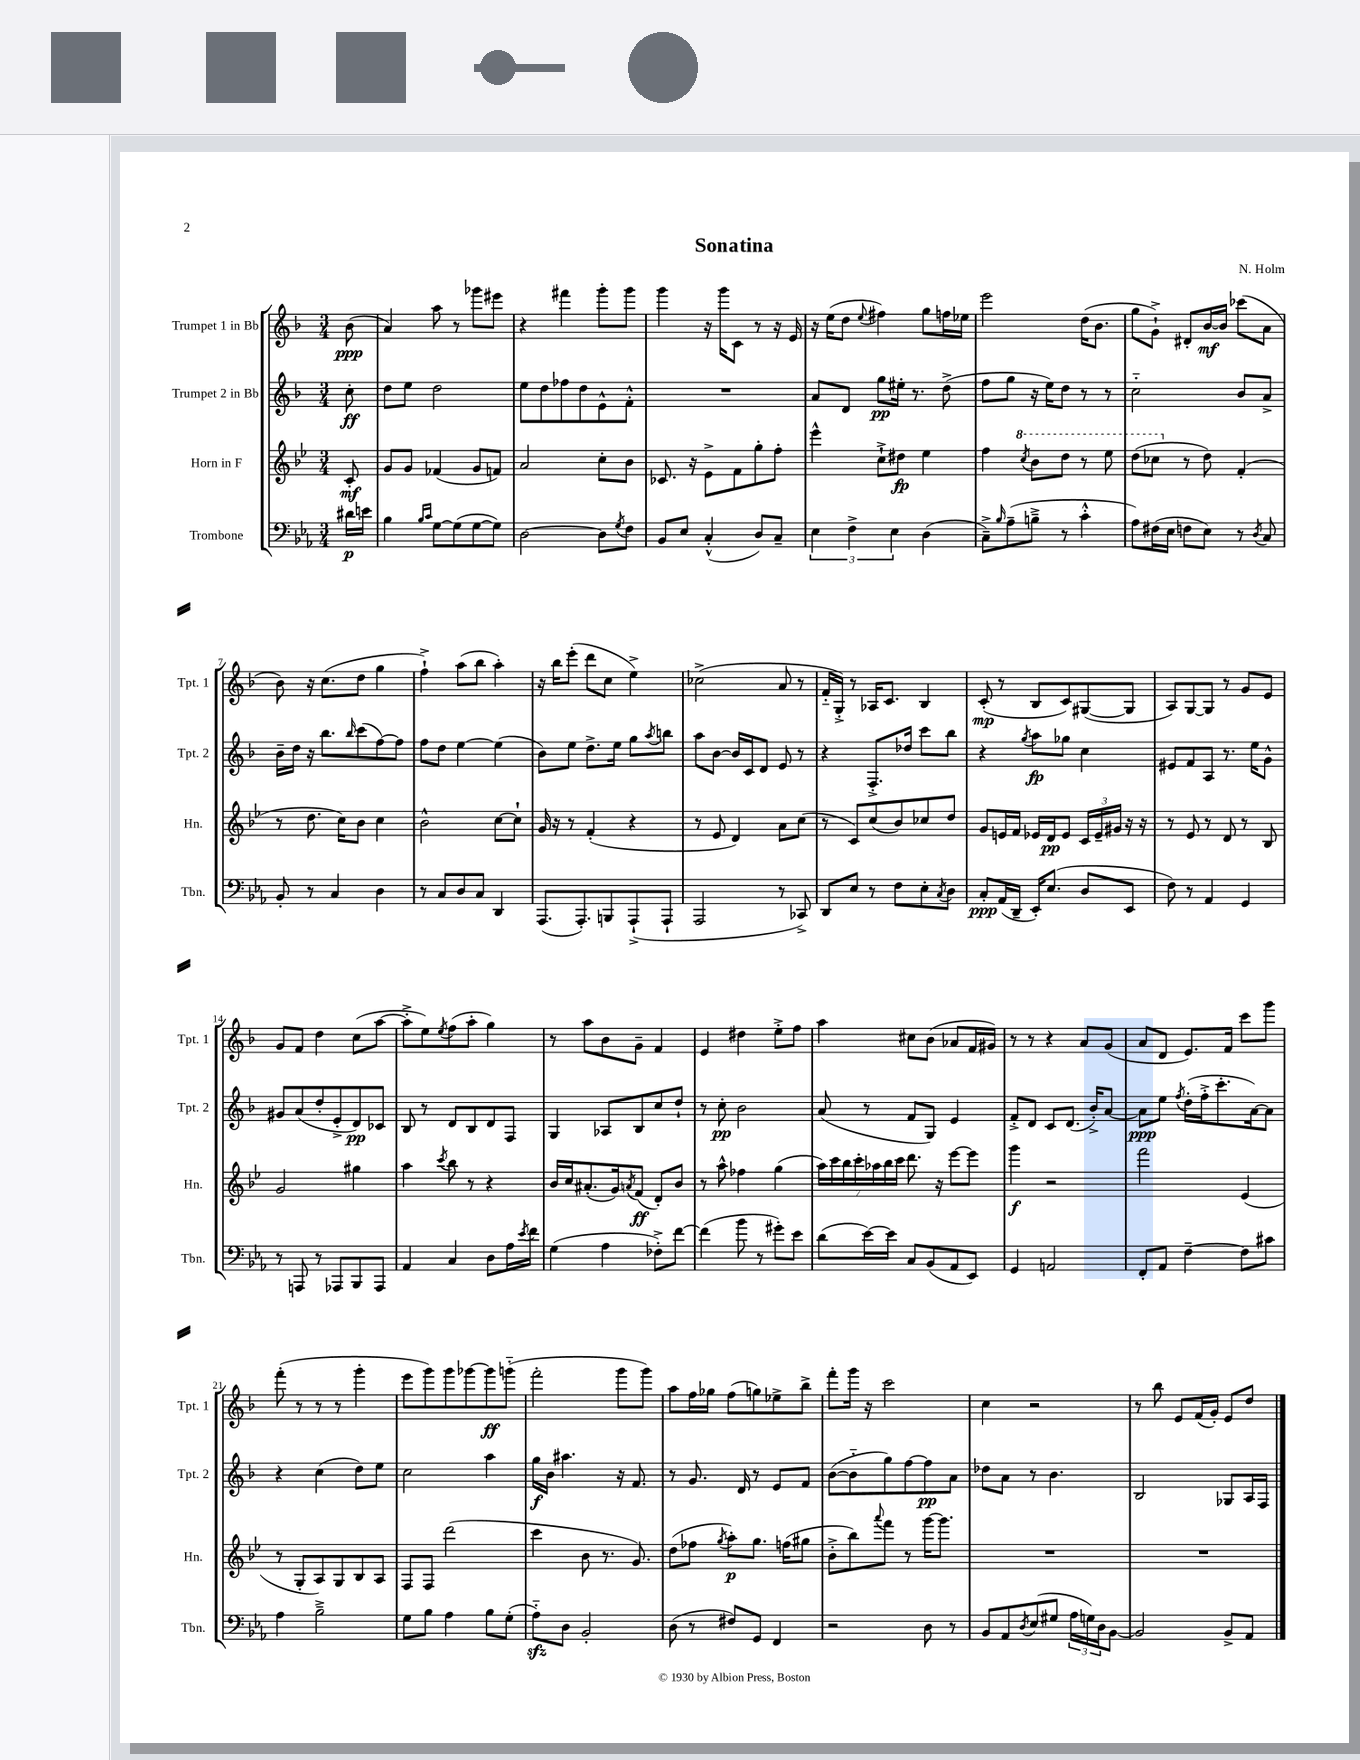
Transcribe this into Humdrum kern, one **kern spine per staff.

**kern	**kern	**kern	**kern
*staff4	*staff3	*staff2	*staff1
*clefF4	*clefG2	*clefG2	*clefG2
*k[b-e-a-]	*k[b-e-]	*k[b-]	*k[b-]
*M3/4	*M3/4	*M3/4	*M3/4
16d#	8c'	8cc'	(8b-
16e	.	.	.
=	=	=	=
4B-	8g	8dd	4a)
.	8g	8ee	.
16qqB-	.	.	.
16qqc	.	.	.
[8G	(4f-	2dd	8aa
(8G]	.	.	8r
[8G	8g	.	8ggg-
8G])	8f)	.	8eee#
=	=	=	=
[2D	2a	8ee	4r
.	.	8dd	.
.	.	8ff-	4fff#
.	.	8dd	.
8D]	8cc'	8e^^	8ggg'
8qG	.	.	.
8F	8b-	8f'^^	8ggg
=	=	=	=
8BB-	8.c-	2.r	4ggg
8E-	.	.	.
.	16r	.	.
(4C'^^	8e-^	.	16r
.	.	.	16ggg
.	8f	.	8c
8D)	8gg'	.	8r
8C~	8ff'	.	16r
.	.	.	16e
=	=	=	=
6E-	4eee-^^	8a	16r
.	.	.	(16ee
.	.	8d	8dd
6F^	.	.	.
.	.	.	8qqee
.	8cc`^	8gg	4ff#)
6E-	.	.	.
.	8dd#	16ee#'	.
.	.	8.r	.
(4D	4ee-	.	8gg
.	.	(8dd^	16ff
.	.	.	16ee-
=	=	=	=
8C~^)	4ff	8ff	2eee
16qqB-	.	.	.
(8A-~	.	8gg	.
.	8qccc	.	.
8B~^	8bb-	16r	.
.	.	16ee)	.
8r	8ddd	8dd	.
4c'^^	8r	8r	(16dd
.	.	.	8.b-
.	8eee-	8r	.
=	=	=	=
8A-)	(8ddd	2cc'~	8gg
(16F#	8ccc-	.	8g`^)
16E-	.	.	.
8F	8r	.	8d#'
8E-)	8dd)	.	[16b-
.	.	.	16b-]
8r	(4f'	8b-	(8ccc-
8qD	.	.	.
8C	.	8a^	8a
=	=	=	=
8BB-'	8r	16b-~	8b-)
.	.	16dd	.
8r	8.dd	16r	16r
.	.	8.bb-	(8.cc
4C	.	.	.
.	16cc)	.	.
.	.	16qqbb-	.
.	8b-	(8ccc	8dd
4D	4cc	[8ff)	4gg
.	.	8ff]	.
=	=	=	=
8r	2b-^^	8ff	4ff`^)
8C	.	8dd	.
8D	.	[4ee	(8aa
8C	.	.	8bb-
4DD	[8cc	(4ee]	4aa')
.	8cc`]	.	.
=	=	=	=
(8.AAA-	16g	8b-)	16r
.	16r	.	16bb-
.	8r	8ee	(8eee'
8.AAA-')	.	.	.
.	(4f'	8.dd^	8ddd
8BBB	.	.	8cc
.	.	16ee	.
(8AAA-`^	4r	8gg	4ee^)
.	.	8qaa	.
8AAA-`	.	8bb	.
=	=	=	=
2AAA-	8r	8aa	(2cc-^
.	8e-	[8b-	.
.	4d)	16b-]	.
.	.	16c	.
.	.	8d	.
8r	8a	8e	8a
8CC-^)	(8cc	8r	8r
=	=	=	=
8DD	8r	4r	16f'~
.	.	.	16G'^)
8E-	8c)	.	8r
8r	(8cc	8.F'^	16A-
.	.	.	8.c
8F	8b-)	.	.
.	.	16dd-	.
8E-'	8cc-	8ccc	4B-
8qC	.	.	.
8D	8dd	8bb-	.
=	=	=	=
8C'	8g	4r	(8c'
(16AA-	16e	.	8r
16DD~	16f	.	.
.	.	8qgg	.
16EE-')	16e-	8aa	8B-
(8.E-	16d	.	.
.	8e-	8gg-	8c)
8D	24c	4cc	([8G#
.	24e-~	.	.
.	24g#	.	.
8EE-	16r	.	8G#]
.	16r	.	.
=	=	=	=
8F)	8r	8e#	8A)
8r	8e-	8f	[8G
4AA-	8r	8A	8G]
.	8d	8.r	8r
4GG	8r	.	8g
.	.	16ee	.
.	8B-	8g^^	8e
=	=	=	=
8r	2g	8g#	8g
8AAA	.	(8a	8f
8r	.	8dd'	4dd
8AAA-	.	8e'^	.
8BBB-	4gg#	8d)	(8cc
8AAA-	.	8c-	[8aa
=	=	=	=
4AA-	4aa	8B-	8aa'^]
.	.	8r	8ee)
.	8qccc	.	8qee
4C	8bb-	8d	(8ff
.	8r	8B-	8aa'
8D	4r	8d	4gg)
16A-	.	8F	.
8qe-	.	.	.
16f	.	.	.
=	=	=	=
(4G	16b-	4G	8r
.	16cc	.	.
.	(8.a#'	.	8aa
4A-	.	8A-	8b-
.	16g)	.	.
.	8qa	.	.
.	(8f	8B-	8g~
8F-'^)	8d')	8cc	4f
[8f	8b-	8dd`	.
=	=	=	=
(4f]	8r	8r	4e
.	8aa^^	8cc'	.
8b-	4ff-	2b-	4dd#
8r	.	.	.
8g#')	(4gg	.	8ee'^
8e-	.	.	8ff
=	=	=	=
(8d	28aa)	(8a	4aa
.	28ccc	.	.
.	28bb-	.	.
.	28ccc'	.	.
[16e-)	.	8r	.
.	28aa-	.	.
.	28bb-	.	.
16e-]	.	.	.
.	28ccc	.	.
8C	8.ddd	8f	8cc#
(8BB-	.	8G)	(8b-
.	16r	.	.
8AA-	[8eee-	4e	8a-
8EE-)	8eee-]	.	16f
.	.	.	16g#)
=	=	=	=
4GG	4ggg	8f'^	8r
.	.	8d	8r
2AA	2r	8c	4r
.	.	(8.d	.
.	.	.	8a
.	.	16b-'^)	.
.	.	[8a	(8g
=	=	=	=
8FF'	2fff	8a]	8a
8AA-	.	8ee	8d
.	.	8qff	.
[4F~	.	(16dd'	8.e)
.	.	16ff'^	.
.	.	8.ccc'	.
.	.	.	16f
8F]	(4e-	.	8ccc
.	.	[16a)	.
8c#	.	8a]	8ggg
=	=	=	=
4A-	8r	4r	(8fff'
.	8G'	.	8r
2B-~^	8A)	(4cc	8r
.	8G	.	8r
.	8B-	8dd)	4ggg'
.	8A	8ee	.
=	=	=	=
8G	8F	2cc	8eee
8B-	8F	.	8ggg)
4A-	(2ddd	.	8ggg
.	.	.	[8ggg-
8B-	.	4aa	8ggg-]
(8G'	.	.	(8ggg'~
=	=	=	=
8A-'~)	4ccc	16gg	2fff'
.	.	16b-	.
8D	.	4.aa#	.
2BB-'	8b-	.	.
.	8.r	.	.
.	.	16r	8ggg
.	8.g)	8.f	.
.	.	.	8ggg)
=	=	=	=
(8D	(8dd	8r	8aa
8r	8ff-	8.g	16ff
.	.	.	16gg-
.	8qgg	.	.
8F#)	8aa')	.	(8ff
.	.	16d	.
8GG	8.gg	8r	8gg)
4FF	.	8e	8ee-^
.	(16ff	.	.
.	8gg#	8f	8bb-^
=	=	=	=
2r	8b-'^	([8b-	8fff'
.	8bb-)	8b-'~]	16ggg
.	.	.	16r
.	8qqaaa	.	.
.	8fff	8gg)	2ccc
.	8r	[8ff	.
8D	[16ggg	8ff]	.
.	8.ggg]	.	.
8r	.	8a	.
=	=	=	=
8BB-	2.r	8dd-	4cc
8AA-	.	8a	.
8qD	.	.	.
(8E-	.	8r	2r
8G#	.	4.b-	.
24A-	.	.	.
24G)	.	.	.
24D	.	.	.
[8BB-	.	.	.
=	=	=	=
2BB-]	2.r	2B-	8r
.	.	.	8bb-
.	.	.	8e
.	.	.	(16f
.	.	.	16g')
8BB-^	.	8G-	8e
8AA-	.	16A	8dd
.	.	16F	.
==	==	==	==
*-	*-	*-	*-
